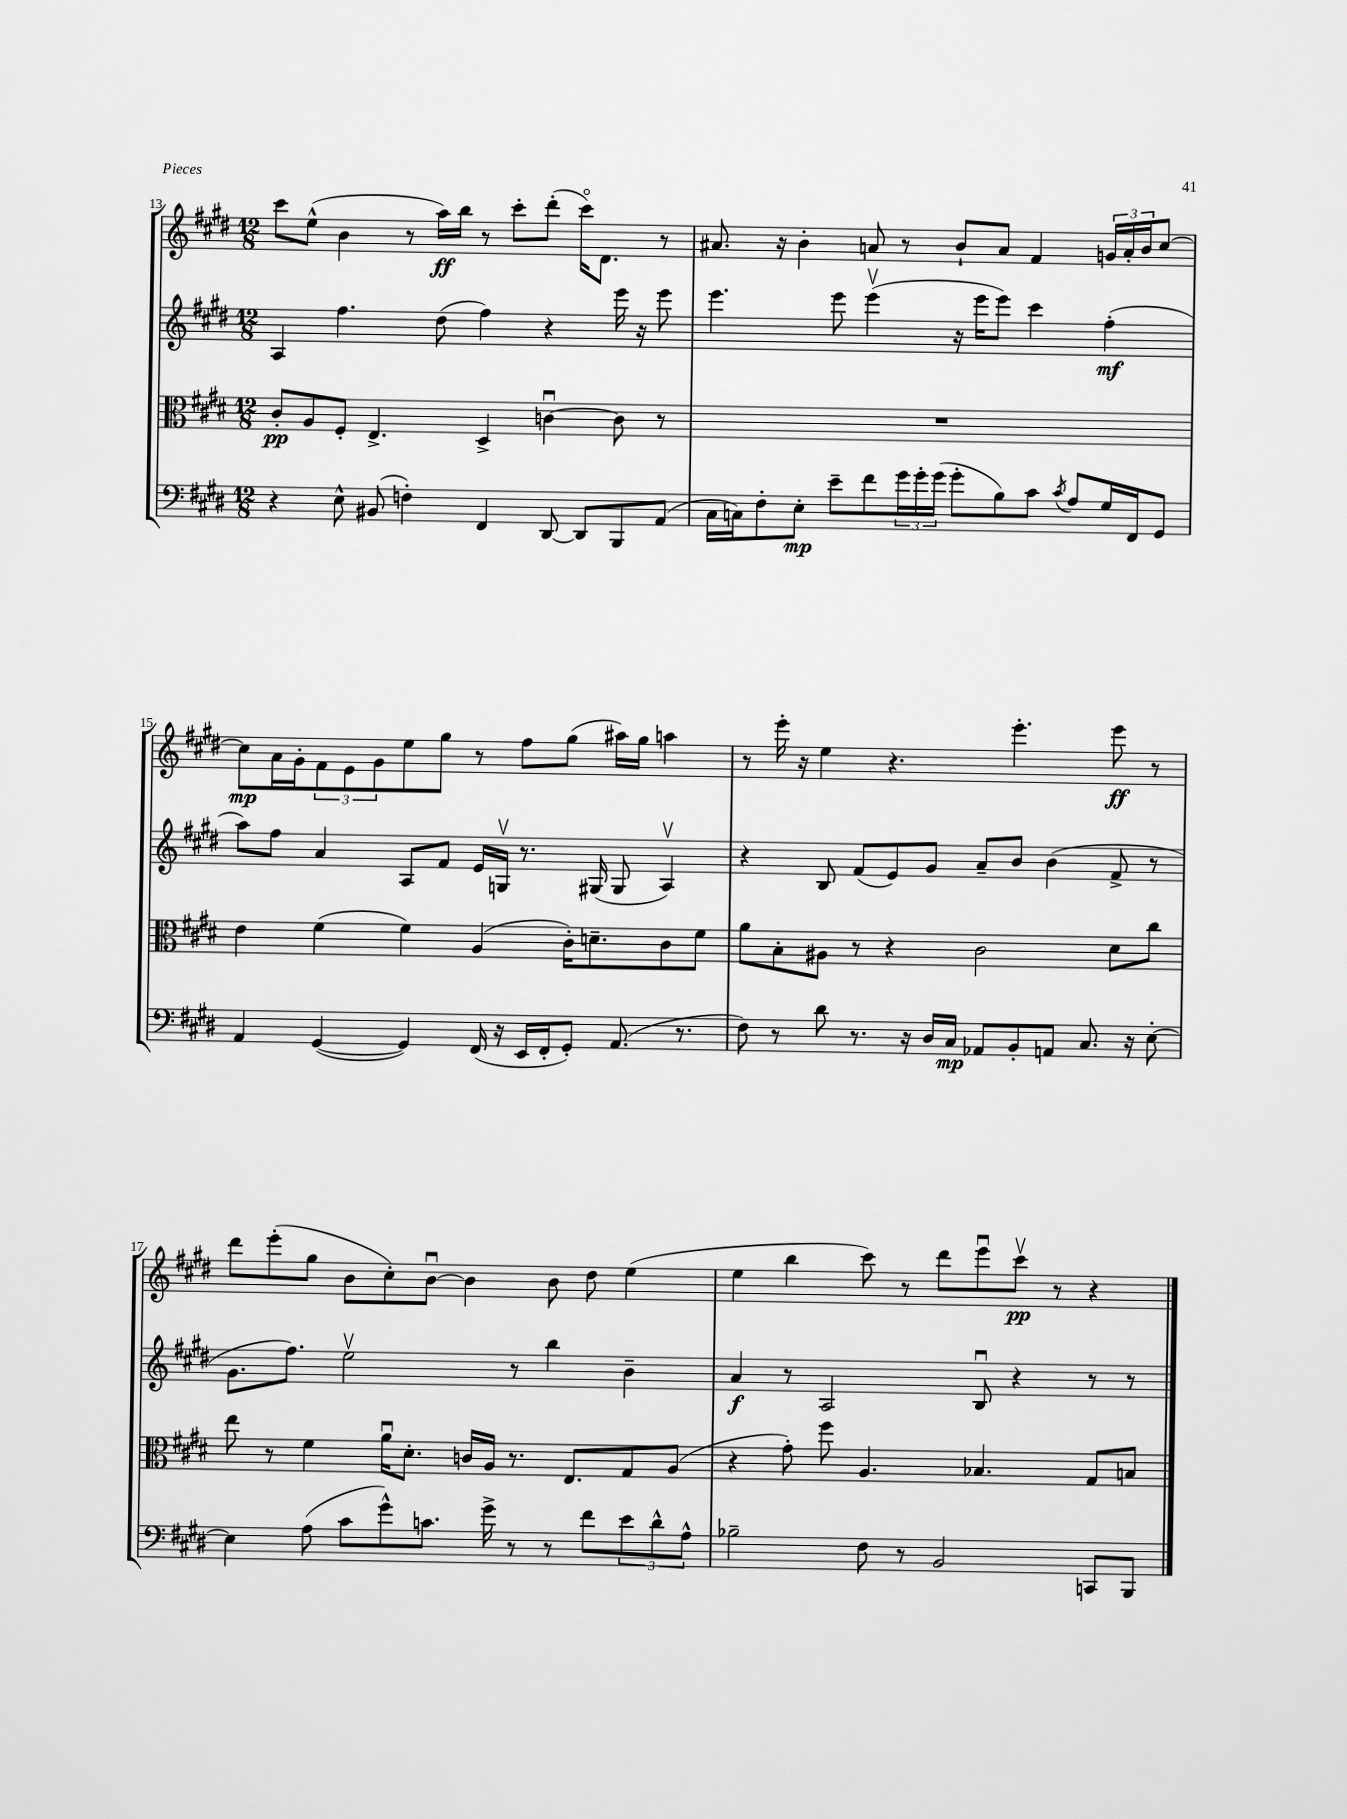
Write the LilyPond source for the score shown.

<<
\new StaffGroup <<
\new Staff = "s0" {
    \clef treble \key e \major \numericTimeSignature \time 12/8
    cis'''8 e''8-^( b'4 r8 a''16\ff) b''16 r8 cis'''8-. dis'''8-.( cis'''16\flageolet) dis'8. r8 |
    ais'8. r16 b'4-. a'8 r8 b'8-! a'8 fis'4 \tuplet 3/2 { g'16 a'16-. b'16 } cis''8~ |
    cis''8\mp a'16 gis'16-. \tuplet 3/2 { fis'8 e'8 gis'8 } e''8 gis''8 r8 fis''8 gis''8( ais''16) gis''16 a''4 |
    r8 e'''16-. r16 e''4 r4. e'''4.-. e'''8\ff r8 |
    dis'''8 e'''8-.( gis''8 b'8 cis''8-.) b'8~\downbow b'4 b'8 dis''8 e''4( |
    e''4 b''4 cis'''8) r8 dis'''8 e'''8\downbow cis'''8\upbow\pp r8 r4 \bar "|." |
}
\new Staff = "s1" {
    \clef treble \key e \major \numericTimeSignature \time 12/8
    a4 fis''4. dis''8( fis''4) r4 e'''16 r16 e'''8 |
    e'''4. e'''8 e'''4\upbow( r16 e'''16 e'''8) cis'''4 fis''4-.\mf( |
    a''8) fis''8 a'4 a8 fis'8 e'16 g16\upbow r8. gis16( gis8 a4\upbow) |
    r4 b8 fis'8( e'8) gis'8 a'8-- b'8 b'4( fis'8-> r8 |
    gis'8. fis''8.) e''2\upbow r8 b''4 b'4-- |
    a'4\f r8 a2 b8\downbow r4 r8 r8 \bar "|." |
}
\new Staff = "s2" {
    \clef alto \key e \major \numericTimeSignature \time 12/8
    cis'8-.\pp a8 fis8-. e4.-> dis4-> c'4~\downbow c'8 r8 |
    R1. |
    e'4 fis'4( fis'4) a4( cis'16-.) d'8.-- cis'8 fis'8 |
    a'8 b8-. ais8 r8 r4 cis'2 dis'8 cis''8 |
    e''8 r8 fis'4 a'16\downbow dis'8.-. c'16 a16 r8. e8. gis8 a8( |
    r4 gis'8-.) fis''8 a4. bes4. gis8 b8 \bar "|." |
}
\new Staff = "s3" {
    \clef bass \key e \major \numericTimeSignature \time 12/8
    r4 e8-^ bis,8( f4-.) fis,4 dis,8~ dis,8 b,,8 a,8( |
    cis16 c16) fis8-. e8-.\mp e'8-- fis'8 \tuplet 3/2 { gis'16 gis'16-. gis'16( } gis'8-. b8) cis'8 \acciaccatura { cis'8 } a8 gis16 fis,16 gis,8 |
    a,4 gis,4~( gis,4) fis,16( r16 e,16 fis,16-. gis,8-.) a,8.( r8. |
    fis8) r8 dis'8 r8. r16 dis16 cis16\mp aes,8 b,8-. a,8 cis8. r16 e8~-. |
    e4 a8( cis'8 gis'8-^) c'8. gis'16-> r8 r8 fis'8 \tuplet 3/2 { e'8 dis'8-^ a8-^ } |
    bes2-- fis8 r8 b,2 c,8 b,,8 \bar "|." |
}
>>
>>
\layout { \context { \Score currentBarNumber = #13 } }
